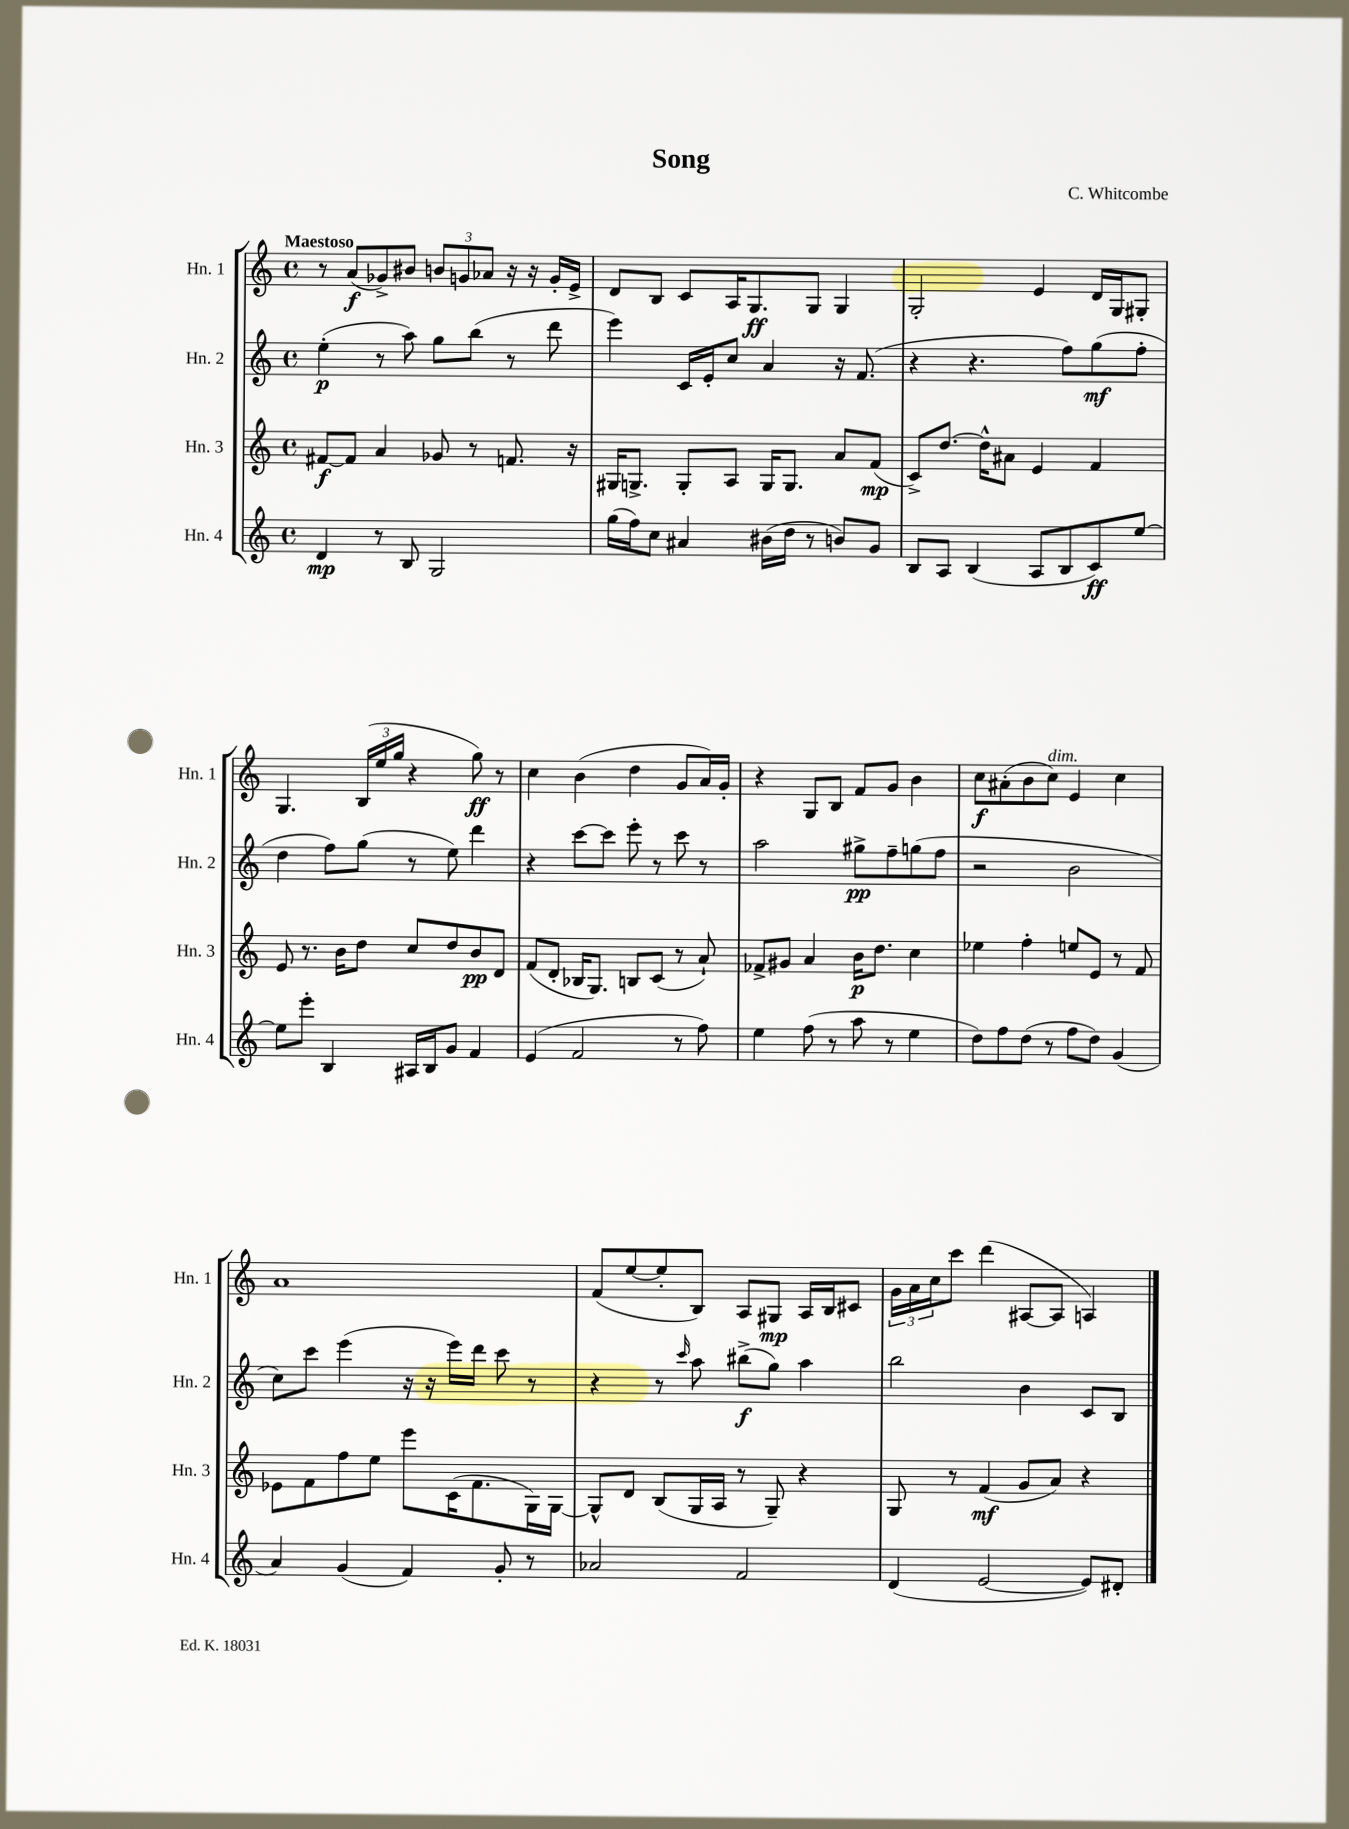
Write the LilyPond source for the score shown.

\header { title = "Song" composer = "C. Whitcombe" }
<<
\new StaffGroup <<
\new Staff = "s0" \with { instrumentName = "Hn. 1" shortInstrumentName = "Hn. 1" } {
    \clef treble \key c \major \defaultTimeSignature \time 4/4 \tempo "Maestoso"
    r8 a'8\f( ges'8->) bis'8 \tuplet 3/2 { b'8 g'8 aes'8 } r16 r16 g'16-. e'16-> |
    d'8 b8 c'8 a16 g8.\ff g8 g4 |
    g2-. e'4 d'16 g16 gis8-. |
    g4. \tuplet 3/2 { b16( e''16 g''16 } r4 g''8\ff) r8 |
    c''4 b'4( d''4 g'8 a'16) g'16-. |
    r4 g8 b8 f'8 g'8 b'4 |
    c''8\f ais'8-.( b'8 c''8^\markup { \italic "dim." }) e'4 c''4 |
    a'1 |
    f'8( e''8~ e''8-. b8) a8 gis8\mp a16 b16 cis'8 |
    \tuplet 3/2 { g'16 a'16 c''16 } c'''8 d'''4( ais8~ ais8 a4) \bar "|." |
}
\new Staff = "s1" \with { instrumentName = "Hn. 2" shortInstrumentName = "Hn. 2" } {
    \clef treble \key c \major \defaultTimeSignature \time 4/4
    e''4-.\p( r8 a''8) g''8 b''8( r8 d'''8 |
    e'''4) c'16 e'16-. c''8 a'4 r16 f'8.( |
    r4 r4. f''8) g''8\mf( f''8-. |
    d''4 f''8) g''8( r8 e''8) d'''4 |
    r4 c'''8~ c'''8 e'''8-. r8 c'''8 r8 |
    a''2 gis''8->\pp f''8-- g''8( f''8 |
    r2 b'2 |
    c''8) c'''8 e'''4( r16 r16 e'''16) d'''16 c'''8 r8 |
    r4 r8 \grace { c'''16 } a''8 bis''8->\f( g''8) a''4 |
    b''2 b'4 c'8 b8 \bar "|." |
}
\new Staff = "s2" \with { instrumentName = "Hn. 3" shortInstrumentName = "Hn. 3" } {
    \clef treble \key c \major \defaultTimeSignature \time 4/4
    fis'8~\f fis'8 a'4 ges'8 r8 f'8. r16 |
    gis16 g8.-> g8-. a8 g16 g8. a'8 f'8\mp( |
    c'8->) d''8.~ d''16-^ ais'8 e'4 f'4 |
    e'8 r8. b'16 d''8 c''8 d''8 b'8\pp d'8 |
    f'8( d'8-. bes16 g8.) b8 c'8( r8 a'8-!) |
    fes'8-> gis'8 a'4 b'16\p d''8. c''4 |
    ees''4 f''4-. e''8 e'8 r8 f'8 |
    ees'8 f'8 f''8 e''8 e'''8 c'16( f'8. g16) g16~ |
    g8-^ d'8 b8( g16 a16 r8 g8--) r4 |
    g8 r8 f'4\mf( g'8 a'8) r4 \bar "|." |
}
\new Staff = "s3" \with { instrumentName = "Hn. 4" shortInstrumentName = "Hn. 4" } {
    \clef treble \key c \major \defaultTimeSignature \time 4/4
    d'4\mp r8 b8 g2 |
    g''16( f''16) c''8 ais'4 bis'16( d''16 r8 b'8) g'8 |
    b8 a8 b4( a8 b8 c'8\ff) e''8~ |
    e''8 e'''8-. b4 ais16 b16 g'8 f'4 |
    e'4( f'2 r8 f''8) |
    e''4 f''8( r8 a''8 r8 e''4 |
    d''8) f''8 d''8( r8 f''8 d''8) g'4( |
    a'4) g'4( f'4) g'8-. r8 |
    aes'2 f'2 |
    d'4( e'2~ e'8) dis'8-. \bar "|." |
}
>>
>>
\layout { \context { \Score \remove "Bar_number_engraver" } }
